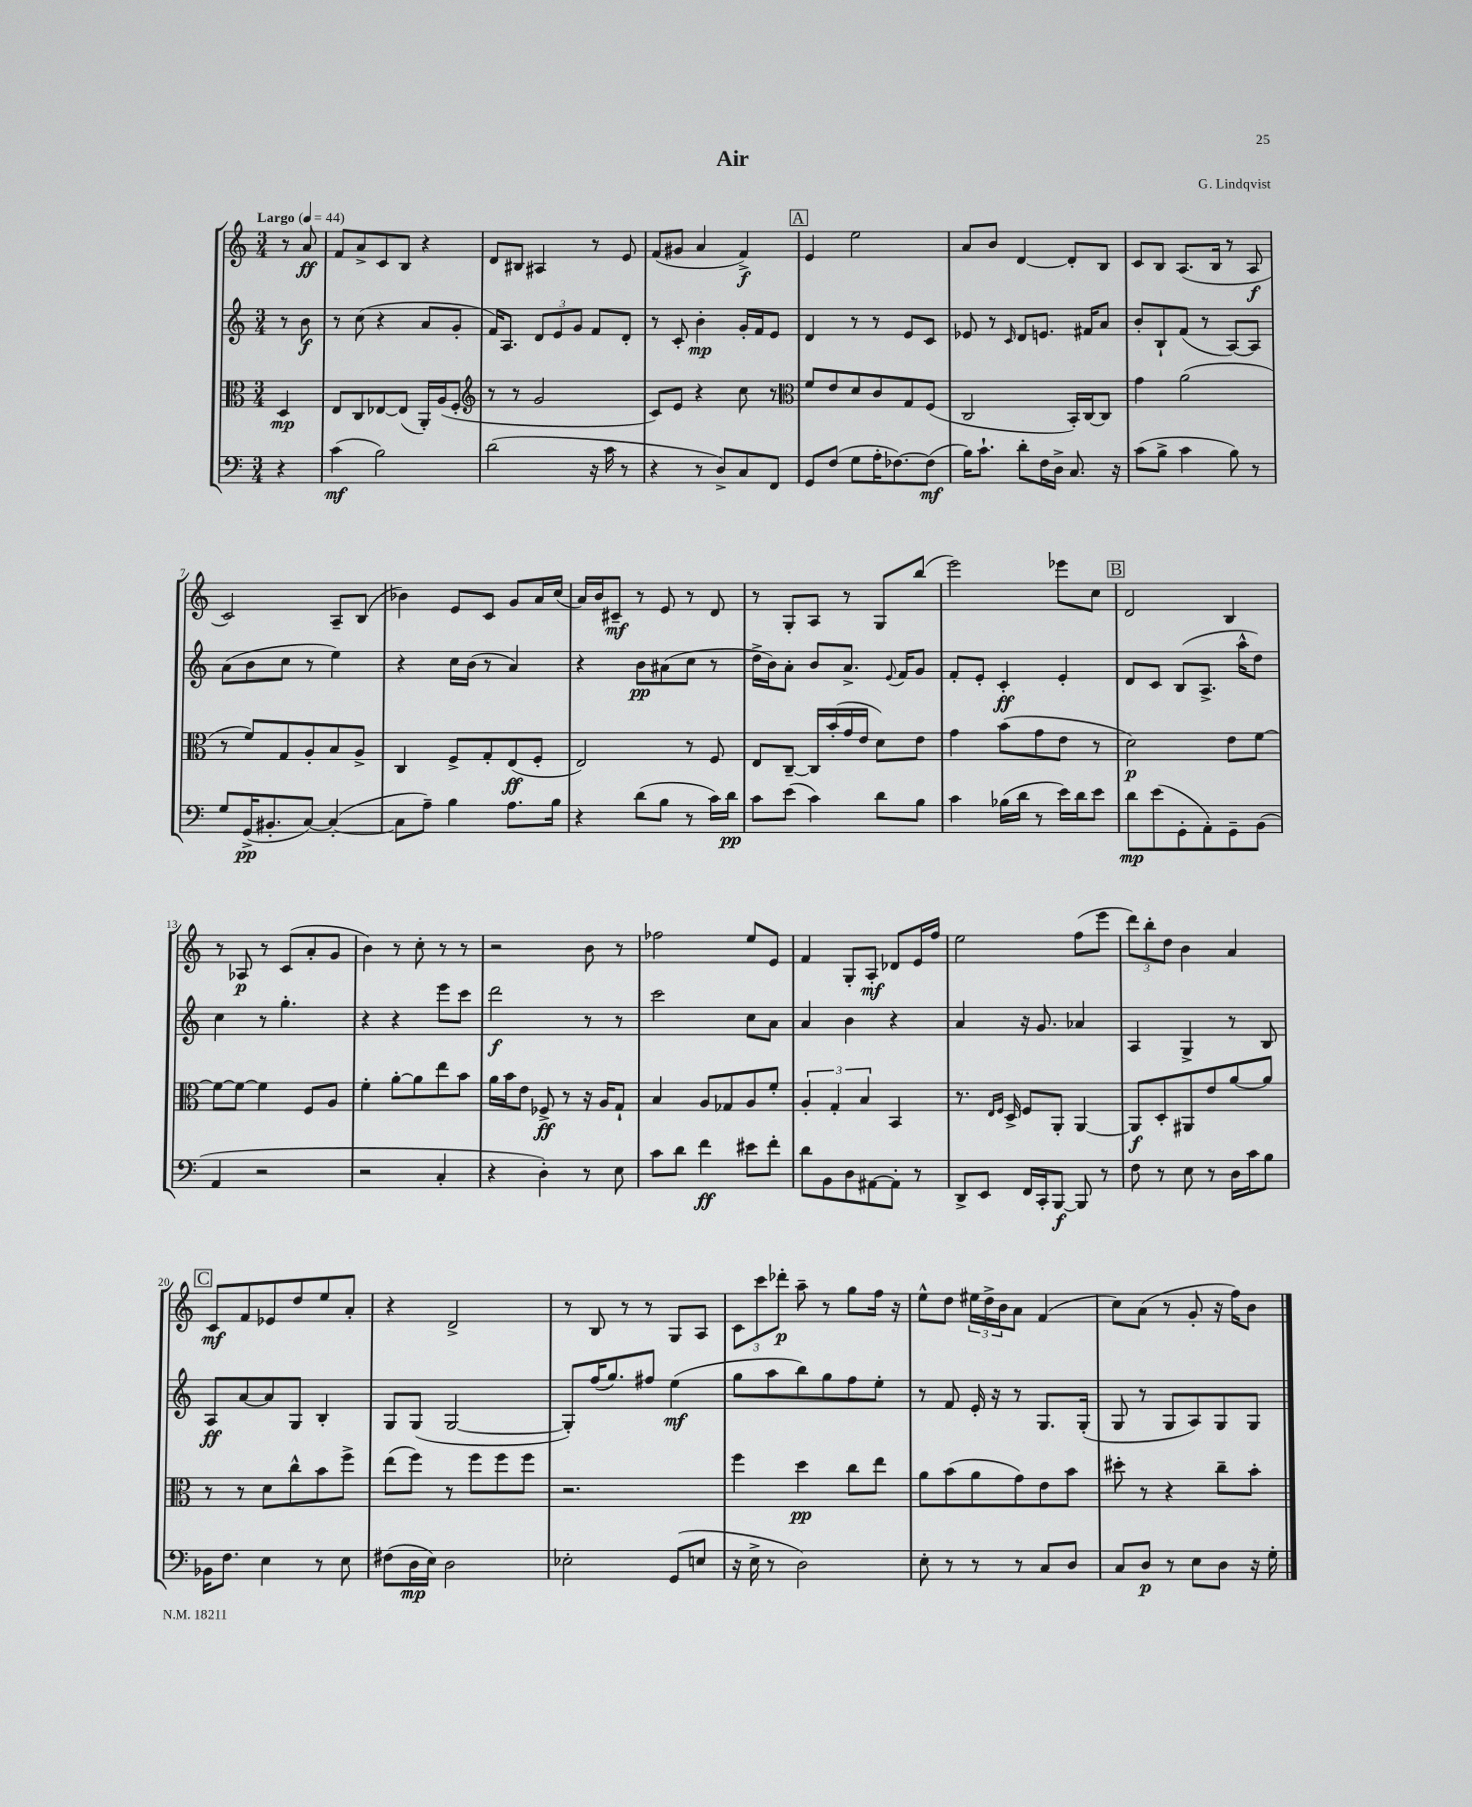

**kern	**dynam	**kern	**dynam	**kern	**dynam	**kern	**dynam
*part4	*part4	*part3	*part3	*part2	*part2	*part1	*part1
*staff4	*staff4	*staff3	*staff3	*staff2	*staff2	*staff1	*staff1
*clefF4	*	*clefC3	*	*clefG2	*	*clefG2	*
*k[]	*	*k[]	*	*k[]	*	*k[]	*
*M3/4	*	*M3/4	*	*M3/4	*	*M3/4	*
*MM44	*	*MM44	*	*MM44	*	*MM44	*
=	=	=	=	=	=	=	=
!	!	!	!	!	!	!LO:TX:a:B:t=Largo	!
4r	.	4D/	mp	8r	.	8r	.
.	.	.	.	8b\	f	8a/	ff
=1	=1	=1	=1	=1	=1	=1	=1
(4c\	mf	8E/L	.	8r	.	8f/L	.
.	.	8C/	.	(8cc\	.	8a^/	.
2B\)	.	[8E-X/	.	4r	.	8c/	.
.	.	(8E-/J]	.	.	.	8B/J	.
.	.	16AA'/LL)	.	8a/L	.	4r	.
.	.	(16A/J	.	.	.	.	.
.	.	8F'/J	.	8g'/J	.	.	.
=2	=2	=2	=2	=2	=2	=2	=2
*	*	*clefG2	*	*	*	*	*
(2d\	.	8r	.	16f/KL)	.	8d/L	.
.	.	.	.	8.A/J	.	.	.
.	.	8r	.	.	.	8B#X/J	.
.	.	2g/	.	12d/L	.	4A#X/	.
.	.	.	.	12e/	.	.	.
.	.	.	.	12g/J	.	.	.
16r	.	.	.	8f/L	.	8r	.
16c\	.	.	.	.	.	.	.
8r	.	.	.	8d'/J	.	8e/	.
=3	=3	=3	=3	=3	=3	=3	=3
4r	.	8c/L)	.	8r	.	(8f/L	.
.	.	8e/J	.	8c'/	.	8g#X/J	.
8r	.	4r	.	4b'\	mp	4a/	.
8D^/L)	.	.	.	.	.	.	.
8C/	.	8cc\	.	16g'/LL	.	4f^/)	f
.	.	.	.	16f/J	.	.	.
8FF/J	.	8r	.	8e/J	.	.	.
!!LO:REH:place=s1:t=A
=4	=4	=4	=4	=4	=4	=4	=4
*	*	*clefC3	*	*	*	*	*
8GG/L	.	8f/L	.	4d/	.	4e/	.
(8F/J	.	8e/	.	.	.	.	.
8G\L	.	8d/	.	8r	.	2ee\	.
16A'\K	.	8c/	.	8r	.	.	.
[8.F-X\)	.	.	.	.	.	.	.
.	.	8G/	.	8e/L	.	.	.
(8F-\J]	mf	(8F/J	.	8c/J	.	.	.
=5	=5	=5	=5	=5	=5	=5	=5
16B\KL)	.	2C/	.	8e-X/	.	8a/L	.
8.c`\J	.	.	.	.	.	.	.
.	.	.	.	8r	.	8b/J	.
.	.	.	.	16qqc/	.	.	.
8d'\L	.	.	.	8d/L	.	[4d/	.
16F\L	.	.	.	8.en/J	.	.	.
16D^\JJ	.	.	.	.	.	.	.
8.C/	.	16BB'/LL)	.	.	.	8d'/L]	.
.	.	[16C/J	.	16f#X/KL	.	.	.
.	.	8C/J]	.	8a/J	.	8B/J	.
16r	.	.	.	.	.	.	.
=6	=6	=6	=6	=6	=6	=6	=6
(8c\L	.	4g\	.	8b'/L	.	8c/L	.
8B^\J	.	.	.	8B`/	.	8B/J	.
4c\	.	(2a\	.	(8f/J	.	(8.A/L	.
.	.	.	.	8r	.	.	.
.	.	.	.	.	.	16B/Jk	.
8B\)	.	.	.	[8A/L)	.	8r	.
8r	.	.	.	8A/J]	.	8A/	f
!!LO:LB:g=z
=7	=7	=7	=7	=7	=7	=7	=7
8G/L	.	8r	.	(8a\L	.	2c/)	.
(16GG^/K	pp	8f/L)	.	8b\	.	.	.
8.BB#X'/	.	.	.	.	.	.	.
.	.	8G/	.	8cc\J	.	.	.
[8C/J)	.	8A'/	.	8r	.	.	.
(4C'/_	.	8B/	.	4ee\)	.	8A~/L	.
.	.	8A^/J	.	.	.	(8B/J	.
=8	=8	=8	=8	=8	=8	=8	=8
8C\L]	.	4C/	.	4r	.	4b-X\)	.
8A~\J)	.	.	.	.	.	.	.
4B\	.	8F^/L	.	16cc\LL	.	8e/L	.
.	.	.	.	(16b\JJ	.	.	.
.	.	8G'/	.	8r	.	8c/J	.
8.A\L	.	(8E/	ff	4a/)	.	8g/L	.
.	.	8F'/J	.	.	.	16a/L	.
16B\Jk	.	.	.	.	.	(16cc/JJ	.
=9	=9	=9	=9	=9	=9	=9	=9
4r	.	2E/)	.	4r	.	16a/LL)	.
.	.	.	.	.	.	16b/J	.
.	.	.	.	.	.	8c#X~/J	mf
(8d\L	.	.	.	8b\L	pp	8r	.
8B\J	.	.	.	(8a#X\	.	8e/	.
8r	.	8r	.	8cc\J	.	8r	.
16c\LL)	.	8F/	.	8r	.	8d/	.
16d\JJ	pp	.	.	.	.	.	.
=10	=10	=10	=10	=10	=10	=10	=10
8c\L	.	8E/L	.	16dd^\LL	.	8r	.
.	.	.	.	16b\J)	.	.	.
(8e\J	.	[8C~/J	.	8a'\J	.	8G'/L	.
4c\)	.	16C/LL]	.	8b/L	.	8A/J	.
.	.	(16b'/	.	.	.	.	.
.	.	16g/	.	8.a^/J	.	8r	.
.	.	16e/JJ	.	.	.	.	.
8d\L	.	8d\L)	.	.	.	8G/L	.
.	.	.	.	8qqe/	.	.	.
.	.	.	.	16f/KL	.	.	.
8B\J	.	8e\J	.	8g/J	.	(8bb/J	.
=11	=11	=11	=11	=11	=11	=11	=11
4c\	.	4g\	.	8f'/L	.	2eee\)	.
.	.	.	.	8e'/J	.	.	.
(16B-X\LL	.	(8b\L	.	4c'/	ff	.	.
16d\JJ	.	.	.	.	.	.	.
8r	.	8g\	.	.	.	.	.
16e\LL)	.	8e\J	.	4e'/	.	8eee-X\L	.
16d\J	.	.	.	.	.	.	.
8e\J	.	8r	.	.	.	8cc\J	.
!!LO:REH:place=s1:t=B
=12	=12	=12	=12	=12	=12	=12	=12
8d\L	mp	2d\)	p	8d/L	.	2d/	.
(8e\	.	.	.	8c/J	.	.	.
8GG'\	.	.	.	(8B/L	.	.	.
8AA'\)	.	.	.	8.A^/J	.	.	.
8GG~\	.	8e\L	.	.	.	4B/	.
.	.	.	.	16aa^^\KL	.	.	.
(8BB\J	.	[8f\J	.	8dd\J)	.	.	.
!!LO:LB:g=z
=13	=13	=13	=13	=13	=13	=13	=13
4AA/	.	8f\L_	.	4cc\	.	8r	.
.	.	8f\J_	.	.	.	8A-X/	p
2r	.	4f\]	.	8r	.	8r	.
.	.	.	.	4.gg'\	.	(8c/L	.
.	.	8F/L	.	.	.	8a'/	.
.	.	8A/J	.	.	.	8g/J	.
=14	=14	=14	=14	=14	=14	=14	=14
2r	.	4f'\	.	4r	.	4b\)	.
.	.	[8a'\L	.	4r	.	8r	.
.	.	8a\]	.	.	.	8cc'\	.
4C'/	.	8ee\	.	8eee\L	.	8r	.
.	.	8b\J	.	8ccc\J	.	8r	.
=15	=15	=15	=15	=15	=15	=15	=15
4r	.	16a\LL	.	2ddd\	f	2r	.
.	.	16b\J	.	.	.	.	.
.	.	8e\J	.	.	.	.	.
4D'\)	.	8F-X^/	ff	.	.	.	.
.	.	8r	.	.	.	.	.
8r	.	16r	.	8r	.	8b\	.
.	.	16A/KL	.	.	.	.	.
8E\	.	8G`/J	.	8r	.	8r	.
=16	=16	=16	=16	=16	=16	=16	=16
8c\L	.	4B/	.	2ccc\	.	2ff-X\	.
8d\J	.	.	.	.	.	.	.
4f\	ff	8A/L	.	.	.	.	.
.	.	8G-X/	.	.	.	.	.
8e#X\L	.	8A/	.	8cc\L	.	8ee/L	.
8f'\J	.	8f'/J	.	8a\J	.	8e/J	.
=17	=17	=17	=17	=17	=17	=17	=17
8d\L	.	6A'/	.	4a/	.	4f/	.
8BB\	.	.	.	.	.	.	.
.	.	6G'/	.	.	.	.	.
8D\	.	.	.	4b\	.	8G'/L	.
.	.	6B/	.	.	.	.	.
[8AA#X\	.	.	.	.	.	8A'/J	mf
8AA#'\J]	.	4BB/	.	4r	.	8d-X/L	.
8r	.	.	.	.	.	16e/L	.
.	.	.	.	.	.	16ff/JJ	.
=18	=18	=18	=18	=18	=18	=18	=18
8DD^/L	.	8.r	.	4a/	.	2ee\	.
8EE/J	.	.	.	.	.	.	.
.	.	16qqE/LL	.	.	.	.	.
.	.	16qqF/JJ	.	.	.	.	.
.	.	16D^/	.	.	.	.	.
16FF/LL	.	8F/L	.	16r	.	.	.
16CC'/J	.	.	.	8.g/	.	.	.
[8BBB/J	f	8AA'/J	.	.	.	.	.
8BBB/]	.	[4AA/	.	4a-X/	.	(8ff\L	.
8r	.	.	.	.	.	8eee\J	.
=19	=19	=19	=19	=19	=19	=19	=19
8F\	.	8AA/L]	f	4A/	.	12ddd\L)	.
.	.	.	.	.	.	12bb'\	.
8r	.	8D'/	.	.	.	.	.
.	.	.	.	.	.	12dd\J	.
8E\	.	8AA#X/	.	4G^/	.	4b\	.
8r	.	8e/	.	.	.	.	.
16D\LL	.	[8a/	.	8r	.	4a/	.
16c\J	.	.	.	.	.	.	.
8B\J	.	8a/J]	.	8B/	.	.	.
!!LO:LB:g=z
!!LO:REH:place=s1:t=C
=20	=20	=20	=20	=20	=20	=20	=20
16BB-X\KL	.	8r	.	8A/L	ff	8c/L	mf
8.F\J	.	.	.	.	.	.	.
.	.	8r	.	[8a/	.	8f/	.
4E\	.	8d\L	.	8a/]	.	8e-X/	.
.	.	8cc^^\	.	8G/J	.	8dd/	.
8r	.	8b\	.	4B'/	.	8ee/	.
8E\	.	8ff^\J	.	.	.	8a'/J	.
=21	=21	=21	=21	=21	=21	=21	=21
(8F#X\L	.	(8ee\L	.	8G/L	.	4r	.
16D\L	mp	8ff\J)	.	(8G/J	.	.	.
16E\JJ)	.	.	.	.	.	.	.
2D\	.	8r	.	[2G/	.	2d^/	.
.	.	8ff\L	.	.	.	.	.
.	.	8ff\	.	.	.	.	.
.	.	8ff\J	.	.	.	.	.
=22	=22	=22	=22	=22	=22	=22	=22
2E-X'\	.	2.r	.	8G'/L])	.	8r	.
.	.	.	.	(16ff/K	.	8B/	.
.	.	.	.	8.gg/)	.	.	.
.	.	.	.	.	.	8r	.
.	.	.	.	8ff#X/J	.	8r	.
(8GG/L	.	.	.	(4ee\	mf	8G/L	.
8En/J	.	.	.	.	.	8A/J	.
=23	=23	=23	=23	=23	=23	=23	=23
16r	.	4ff\	.	8gg\L	.	12c\L	.
16E^\	.	.	.	.	.	.	.
.	.	.	.	.	.	12ccc\	.
8r	.	.	.	8aa\	.	.	.
.	.	.	.	.	.	12ddd-X'\J	p
2D\)	.	4dd\	pp	8bb\)	.	8aa~\	.
.	.	.	.	8gg\	.	8r	.
.	.	8cc\L	.	8ff\	.	8gg\L	.
.	.	8ee\J	.	8ee'\J	.	16ff\Jk	.
.	.	.	.	.	.	16r	.
=24	=24	=24	=24	=24	=24	=24	=24
8E'\	.	8a\L	.	8r	.	8ee^^\L	.
8r	.	(8b\	.	8f/	.	8dd\J	.
8r	.	8a\	.	16e'/	.	24ee#X\LL	.
.	.	.	.	.	.	24dd^\	.
.	.	.	.	16r	.	.	.
.	.	.	.	.	.	24b\J	.
8r	.	8g\)	.	8r	.	8a\J	.
8C/L	.	8e\	.	8.G/L	.	(4f/	.
8D/J	.	8b\J	.	.	.	.	.
.	.	.	.	(16G'/Jk	.	.	.
=25	=25	=25	=25	=25	=25	=25	=25
8C/L	.	8dd#X'\	.	8G/	.	8cc\L)	.
8D/J	p	8r	.	8r	.	(8a\J	.
8r	.	4r	.	8G/L	.	8r	.
8E\L	.	.	.	8A/)	.	8g'/	.
8D\J	.	8cc~\L	.	8G/	.	16r	.
.	.	.	.	.	.	16ff\KL)	.
16r	.	8b'\J	.	8G/J	.	8b\J	.
16G'\	.	.	.	.	.	.	.
==	==	==	==	==	==	==	==
*-	*-	*-	*-	*-	*-	*-	*-
